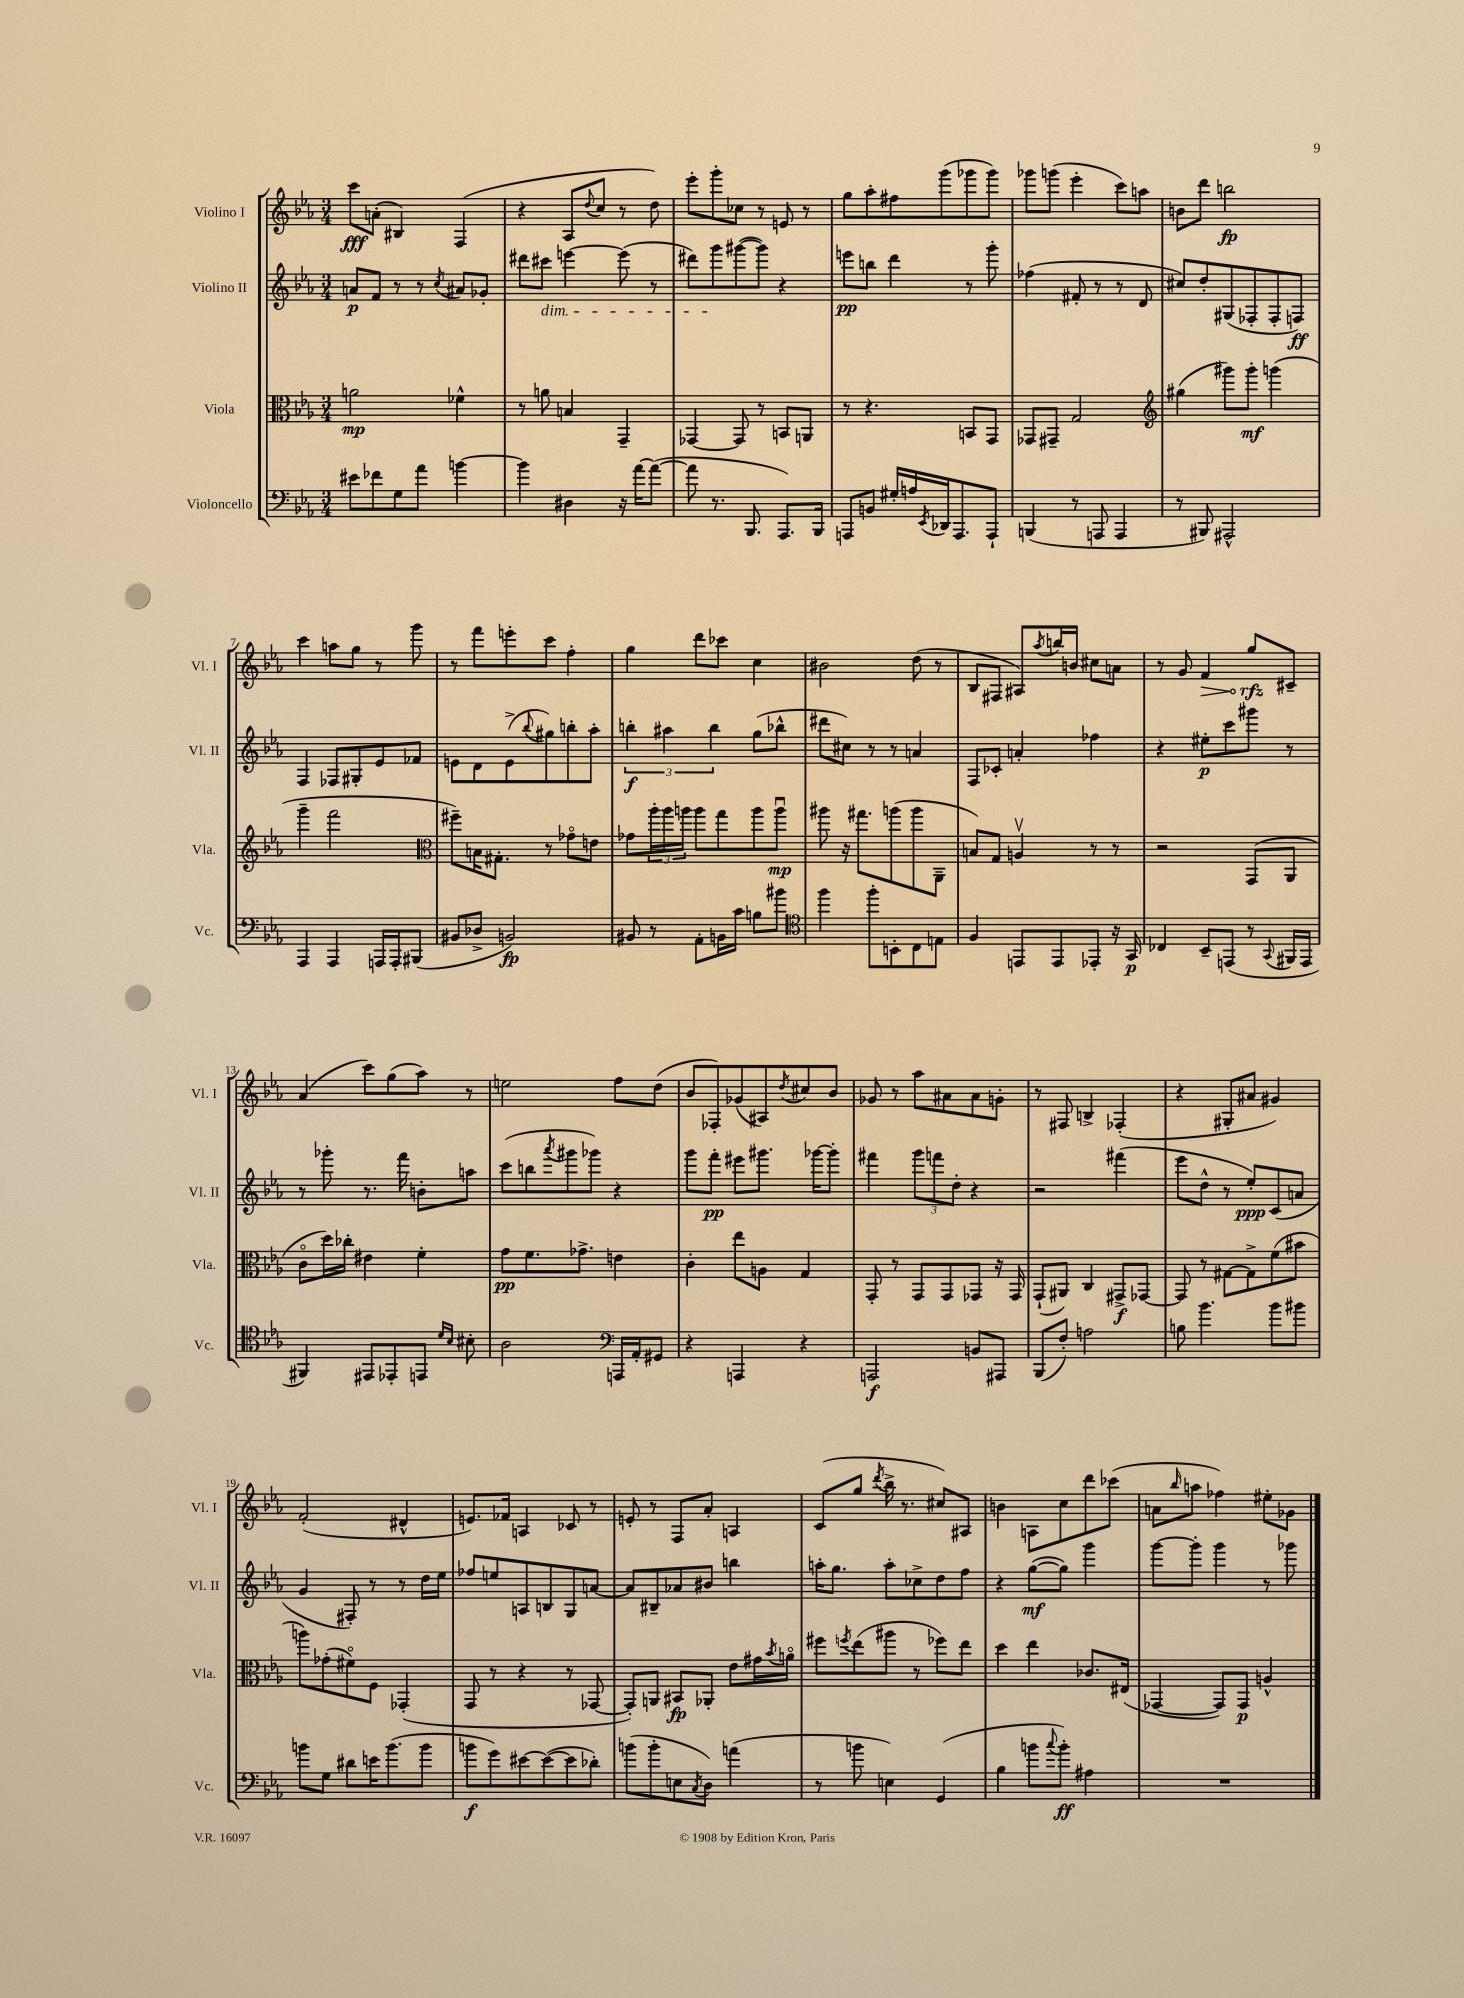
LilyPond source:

<<
\new StaffGroup <<
\new Staff = "s0" \with { instrumentName = "Violino I" shortInstrumentName = "Vl. I" } {
    \clef treble \key ees \major \numericTimeSignature \time 3/4
    c'''8\fff a'8-.( bis4) f4( |
    r4 aes8 \appoggiatura { d''8 } c''8 r8 d''8) |
    ees'''8-. g'''8-. ces''8 r8 e'8 r8 |
    g''8 aes''8-. fis''8 g'''8( ges'''8 ges'''8) |
    ges'''8 g'''8( ees'''4-. c'''8) a''8 |
    b'8 d'''8 b''2\fp |
    c'''4 a''8 g''8 r8 g'''8 |
    r8 f'''8 e'''8-. c'''8 f''4-. |
    g''4 d'''8 ces'''8 c''4 |
    bis'2 d''8( r8 |
    bes8 fis8 ais8) \acciaccatura { aes''8 } b''16 b'16 cis''8 a'8 |
    r8 g'8 \once \override Hairpin.circled-tip = ##t f'4\> g''8\rfz\! cis'8-- |
    aes'4( c'''8) g''8( aes''8) r8 |
    e''2 f''8 d''8( |
    bes'8 fes8-.) ges'8( ais8) \acciaccatura { d''8 } cis''8 bes'8 |
    ges'8 r8 aes''8 ais'8 ais'8 g'8-. |
    r8 fis8 b4-> fes4-.( |
    r4 gis8-. ais'8 gis'4) |
    f'2-.( dis'4-^ |
    e'8.) fes'16 a4 ces'8 r8 |
    e'8-. r8 f8 aes'8-. a4 |
    c'8( g''8 \acciaccatura { d'''8 } bes''16-> r8. cis''8) ais8 |
    b'4 a8 c''8 d'''8 ces'''8( |
    a'8 \grace { bes''16 } a''8 fes''4) eis''8-. ges'8 \bar "|." |
}
\new Staff = "s1" \with { instrumentName = "Violino II" shortInstrumentName = "Vl. II" } {
    \clef treble \key ees \major \numericTimeSignature \time 3/4
    a'8\p f'8 r8 r8 \acciaccatura { c''8 } ais'8 ges'8-. |
    dis'''8 cis'''8\dim e'''4~ e'''8( r8 |
    dis'''8) g'''8\! gis'''8~( gis'''8) r4 |
    e'''8\pp b''8 d'''4 r8 g'''8-. |
    fes''4( fis'8-. r8 r8 d'8 |
    cis''8) d''8-. gis8( fes8-. fes8-. f8\ff) |
    f4 fes8 gis8-. ees'8 fes'8 |
    e'8 d'8 e'8->( \appoggiatura { bes''8 } gis''8) b''8-. aes''8-. |
    \tuplet 3/2 { b''4-.\f ais''4 b''4 } g''8( bes''8-^ |
    dis'''8 cis''8) r8 r8 a'4 |
    f8 ces'8-. a'4-. fes''4 |
    r4 eis''8-.\p c'''8 gis'''8 r8 |
    r8 ges'''8-. r8. f'''16 b'8-. a''8 |
    c'''8( b''8 \acciaccatura { aes'''8 } gis'''8 ges'''8) r4 |
    g'''8 f'''8-.\pp eis'''8 gis'''8. ges'''16~ ges'''8-. |
    fis'''4 \tuplet 3/2 { g'''8 f'''8 d''8-. } r4 |
    r2 fis'''4( |
    ees'''8 d''8-^ r8 ees''8-.\ppp) c'8( a'8 |
    g'4 fis8-.) r8 r8 d''16 ees''16 |
    fes''8 e''8 a8 b8 g8 a'8~ |
    a'8 bis8-- aes'8 bis'8 b''4 |
    a''16-. g''8. a''8-. ces''8-> d''8 f''8 |
    r4 g''8~\mf( g''8) g'''4 |
    g'''8~ g'''8-. g'''4 r8 ges'''8 \bar "|." |
}
\new Staff = "s2" \with { instrumentName = "Viola" shortInstrumentName = "Vla." } {
    \clef alto \key ees \major \numericTimeSignature \time 3/4
    a'2\mp fes'4-^ |
    r8 a'8 b4 g,4-- |
    ges,4~ ges,8 r8 b,8 a,8 |
    r8 r4. b,8 g,8 |
    ges,8 gis,8-- g2 |
    \clef treble gis''4( gis'''8) gis'''8-.\mf g'''4( |
    g'''4-- f'''2 |
    \clef alto fis''8--) b16 gis8.-. r8 ges'8\flageolet e'8 |
    ges'8 \tuplet 3/2 { aes''16-. aes''16 a''16 } a''8 g''8 a''8 a''8\downbow\mp |
    ais''8 r16 gis''8. a''8( a''8 aes,8-- |
    b8) g8 a4\upbow r8 r8 |
    r2 g,8( aes,8 |
    c'8\flageolet d''16) ces''16-. eis'4 f'4-. |
    g'8\pp f'8. ges'8.-> e'4 |
    c'4-. ees''8 a8 g4 |
    g,8-. r8 g,8 g,8 ges,8 r16 ges,16 |
    g,8-!( ais,8) c4 gis,8->\f ges,8~ |
    ges,8 r8 gis8~ gis8-> f'8( bis'8 |
    a''8) ges'8-.( fis'8\flageolet) f8 ges,4-.( |
    g,8 r8 r4 r8 ges,8~ |
    ges,8-.) a,8 bis,8\fp aes,8-. ees'8 gis'16 \acciaccatura { bes'8 } a'16\flageolet |
    fis''8 \acciaccatura { f''8 } ees''8( ais''8 r8 fes''8) ees''8 |
    d''4 ees''4 ces'8. eis16( |
    ges,4~ ges,8) ges,8\p a4-^ \bar "|." |
}
\new Staff = "s3" \with { instrumentName = "Violoncello" shortInstrumentName = "Vc." } {
    \clef bass \key ees \major \numericTimeSignature \time 3/4
    eis'8 fes'8 g8 aes'8 b'4~ |
    b'4 dis4 r16 aes'16~ aes'8~( |
    aes'8 r8. bes,,8. aes,,8.) bes,,16 |
    a,,8 b,8 gis16-. a16 \acciaccatura { ees,8 } des,16 a,,8. a,,8-! |
    b,,4( r8 a,,8 a,,4 |
    r8 bis,,8) ais,,2-^ |
    aes,,4 aes,,4 a,,16 a,,16-. bis,,8( |
    bis,8 des8-> b,2\fp) |
    bis,8 r8 aes,8-. b,16 c'16 b8 bis'8 |
    \clef tenor f''4 f''8-. b,8-. c8 e8 |
    f4 e,8 e,8 ees,8-. r16 g,16\p |
    ces4 bes,8-- e,8( r8 \appoggiatura { g,8 } fis,16 e,16 |
    fis,4) eis,8 ees,8-. e,8 \grace { d'16 bes16 } bis8-. |
    aes2 \clef bass a,,16 aes,16-. gis,8 |
    r4 a,,4 r4 |
    a,,2\f b,8 ais,,8 |
    bes,,8( f8-.) a2 |
    b8 bes'4. bes'8 bis'8 |
    b'8 g8 dis'8 e'16 b'8.( b'8 |
    b'8\f g'8) eis'8~ eis'8~( eis'8 des'8-.) |
    b'8( b'8-. e8 \acciaccatura { c8 } d8) a'4( |
    r8 b'8 e4) g,4( |
    bes4 b'8 \appoggiatura { c''8 } b'8-.\ff) ais4 |
    R2. \bar "|." |
}
>>
>>
